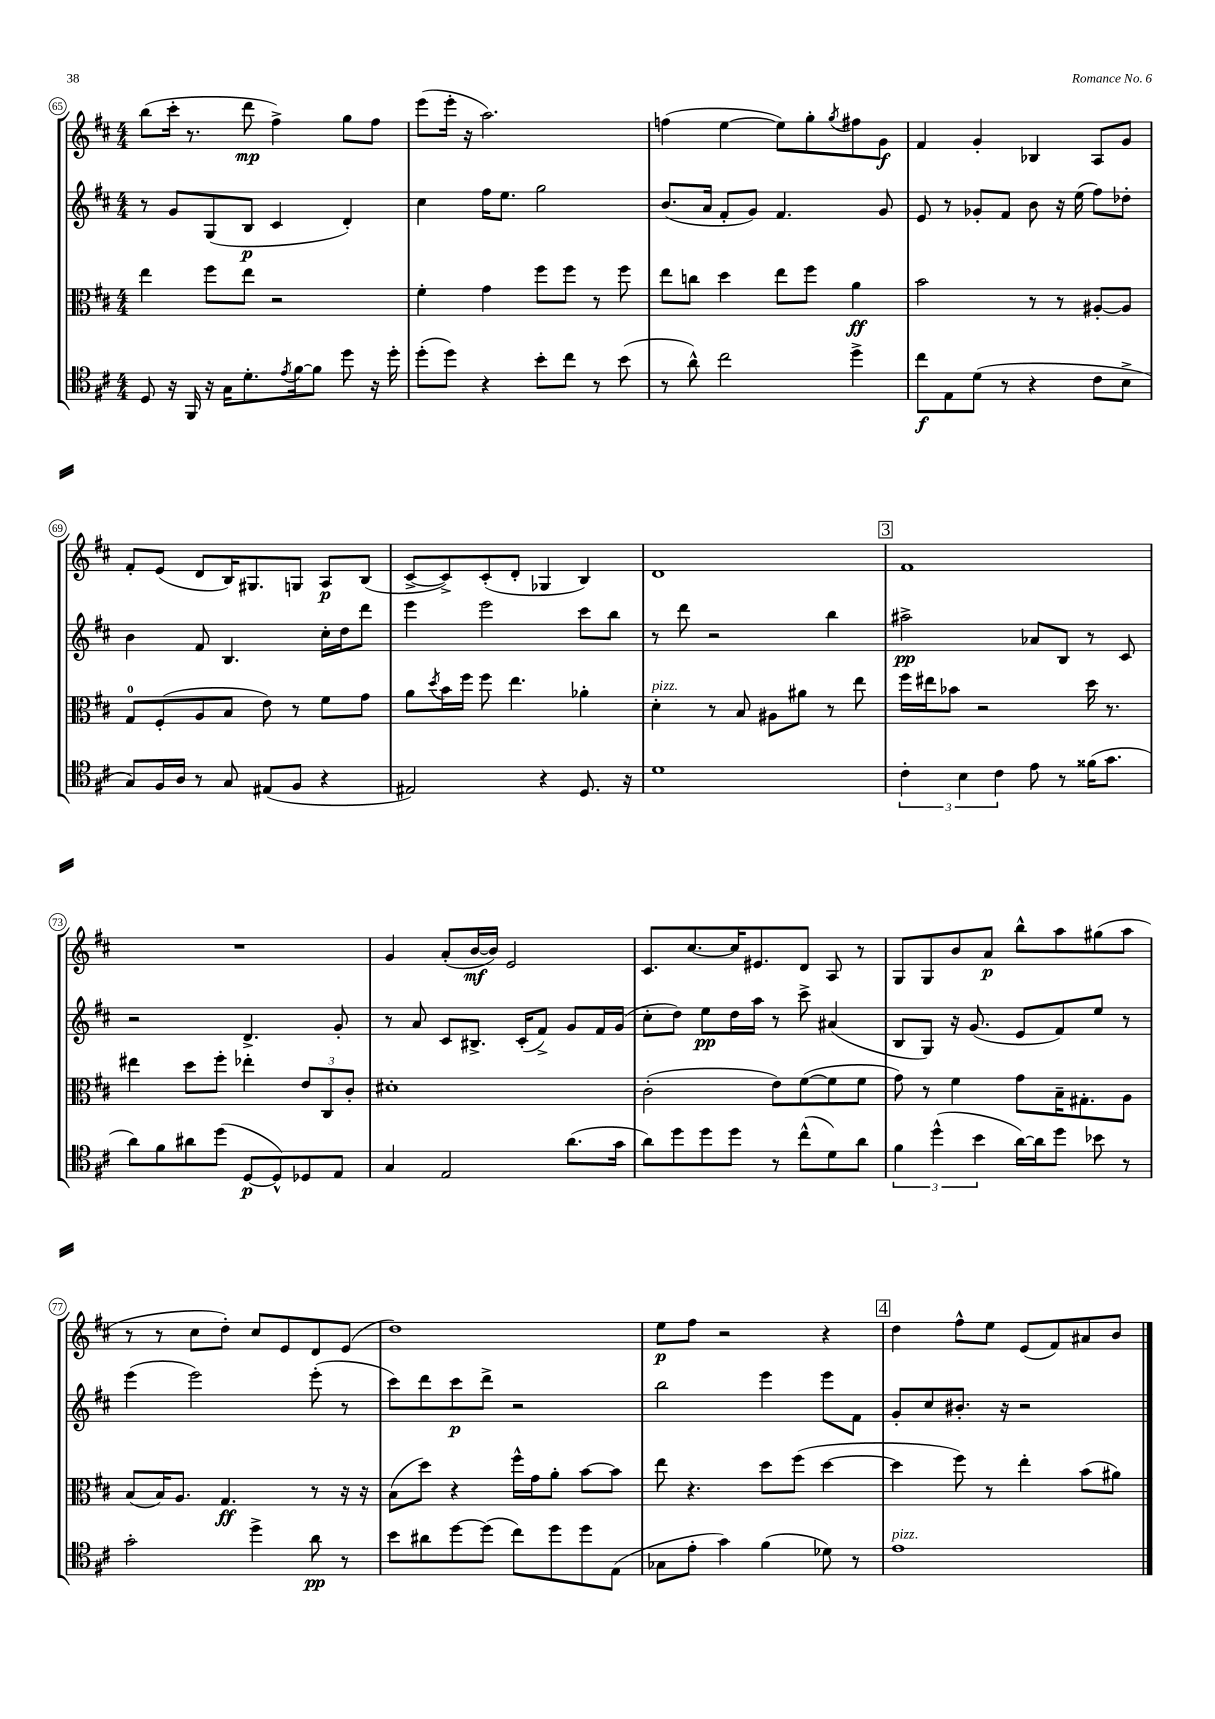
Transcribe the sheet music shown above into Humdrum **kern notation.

**kern	**dynam	**kern	**dynam	**kern	**dynam	**kern	**dynam
*part4	*part4	*part3	*part3	*part2	*part2	*part1	*part1
*staff4	*staff4	*staff3	*staff3	*staff2	*staff2	*staff1	*staff1
*clefC4	*	*clefC3	*	*clefG2	*	*clefG2	*
*k[f#c#]	*	*k[f#c#]	*	*k[f#c#]	*	*k[f#c#]	*
*M4/4	*	*M4/4	*	*M4/4	*	*M4/4	*
=65	=65	=65	=65	=65	=65	=65	=65
8D/	.	4ee\	.	8r	.	(8bb\L	.
16r	.	.	.	8g/L	.	16ccc#'\Jk	.
16FF#/	.	.	.	.	.	8.r	.
16r	.	8ff#\L	.	(8G/	.	.	.
16G\KL	.	.	.	.	.	.	.
8.d'\	.	8ee\J	.	8B/J	p	8ddd\	mp
.	.	2r	.	4c#/	.	4ff#^\)	.
8qe/	.	.	.	.	.	.	.
[16f#\k	.	.	.	.	.	.	.
8f#\J]	.	.	.	.	.	.	.
8dd\	.	.	.	4d'/)	.	8gg\L	.
16r	.	.	.	.	.	8ff#\J	.
16dd'\	.	.	.	.	.	.	.
=66	=66	=66	=66	=66	=66	=66	=66
(8dd'\L	.	4f#'\	.	4cc#\	.	(8eee\L	.
8dd\J)	.	.	.	.	.	16eee'\Jk	.
.	.	.	.	.	.	16r	.
4r	.	4g\	.	16ff#\KL	.	2.aa\)	.
.	.	.	.	8.ee\J	.	.	.
8b'\L	.	8ff#\L	.	2gg\	.	.	.
8cc#\J	.	8ff#\J	.	.	.	.	.
8r	.	8r	.	.	.	.	.
(8b\	.	8ff#\	.	.	.	.	.
=67	=67	=67	=67	=67	=67	=67	=67
8r	.	8ee\L	.	(8.b/L	.	(4ffn\	.
8a^^\)	.	8ccn\J	.	.	.	.	.
.	.	.	.	16a/Jk	.	.	.
2cc#\	.	4dd\	.	8f#'/L	.	[4ee\	.
.	.	.	.	8g/J)	.	.	.
.	.	8ee\L	.	4.f#/	.	8ee\L])	.
.	.	8ff#\J	.	.	.	8gg'\	.
.	.	.	.	.	.	8qgg/	.
4dd^\	.	4a\	ff	.	.	8ff#X\	.
.	.	.	.	8g/	.	8g\J	f
=68	=68	=68	=68	=68	=68	=68	=68
8cc#\L	f	2b\	.	8e/	.	4f#/	.
8E\	.	.	.	8r	.	.	.
(8d\J	.	.	.	8g-X'/L	.	4g'/	.
8r	.	.	.	8f#/J	.	.	.
4r	.	8r	.	8b\	.	4B-X/	.
.	.	8r	.	16r	.	.	.
.	.	.	.	(16ee\	.	.	.
8c#\L	.	[8A#X'/L	.	8ff#\L)	.	8A/L	.
8B^\J	.	8A#/J]	.	8dd-X'\J	.	8g/J	.
!!LO:LB:g=z
=69	=69	=69	=69	=69	=69	=69	=69
8G/L)	.	8G/L	.	4b\	.	8f#'/L	.
16F#/L	.	(8F#'/	.	.	.	(8e/J	.
16A/JJ	.	.	.	.	.	.	.
8r	.	8A/	.	8f#/	.	8d/L	.
8G/	.	8B/J	.	4.B/	.	16B/K)	.
.	.	.	.	.	.	8.G#X/	.
(8E#X/L	.	8e\)	.	.	.	.	.
8F#/J	.	8r	.	.	.	8Gn/J	.
4r	.	8f#\L	.	16cc#'\LL	.	8A/L	p
.	.	.	.	16dd\J	.	.	.
.	.	8g\J	.	8ddd\J	.	(8B/J	.
=70	=70	=70	=70	=70	=70	=70	=70
2E#X/)	.	8a\L	.	4eee\	.	[8c#^/L	.
.	.	8qdd/	.	.	.	.	.
.	.	16b\L	.	.	.	8c#^/])	.
.	.	16ff#\JJ	.	.	.	.	.
.	.	8ff#\	.	2eee\	.	(8c#'/	.
.	.	4.ee\	.	.	.	8d'/J	.
4r	.	.	.	.	.	4G-X/	.
8.D/	.	4a-X'\	.	8ccc#\L	.	4B/)	.
.	.	.	.	8bb\J	.	.	.
16r	.	.	.	.	.	.	.
=71	=71	=71	=71	=71	=71	=71	=71
!	!	!LO:TX:a:i:t=pizz.	!	!	!	!	!
1d	.	4d'\	.	8r	.	1d	.
.	.	.	.	8ddd\	.	.	.
.	.	8r	.	2r	.	.	.
.	.	8B/	.	.	.	.	.
.	.	8A#X\L	.	.	.	.	.
.	.	8a#X\J	.	.	.	.	.
.	.	8r	.	4bb\	.	.	.
.	.	8ee\	.	.	.	.	.
!!LO:REH:place=s1:t=3
=72	=72	=72	=72	=72	=72	=72	=72
6c#'\	.	16ff#\LL	.	2aa#X^\	pp	1f#	.
.	.	16ee#X\J	.	.	.	.	.
.	.	8b-X\J	.	.	.	.	.
6B\	.	.	.	.	.	.	.
.	.	2r	.	.	.	.	.
6c#\	.	.	.	.	.	.	.
8e\	.	.	.	8a-X/L	.	.	.
8r	.	.	.	8B/J	.	.	.
(16f##X\KL	.	16dd\	.	8r	.	.	.
8.g\J	.	8.r	.	.	.	.	.
.	.	.	.	8c#/	.	.	.
!!LO:LB:g=z
=73	=73	=73	=73	=73	=73	=73	=73
8a\L)	.	4ee#X\	.	2r	.	1r	.
8f#\	.	.	.	.	.	.	.
8a#X\	.	8dd\L	.	.	.	.	.
(8dd\J	.	8ff#'\J	.	.	.	.	.
[8D/L	p	4ee-X'\	.	4.d^/	.	.	.
8D^^/])	.	.	.	.	.	.	.
8D-X/	.	12e/L	.	.	.	.	.
.	.	12C#/	.	.	.	.	.
8E/J	.	.	.	8g'/	.	.	.
.	.	12c#'/J	.	.	.	.	.
=74	=74	=74	=74	=74	=74	=74	=74
4G/	.	1d#X'	.	8r	.	4g/	.
.	.	.	.	8a/	.	.	.
2E/	.	.	.	8c#/L	.	(8a'/L	.
.	.	.	.	8.B#X^/J	.	[16b/L	mf
.	.	.	.	.	.	16b/JJ])	.
.	.	.	.	.	.	2e/	.
.	.	.	.	(16c#'/KL	.	.	.
.	.	.	.	8f#^/J)	.	.	.
(8.a\L	.	.	.	8g/L	.	.	.
.	.	.	.	16f#/L	.	.	.
16g\Jk	.	.	.	(16g/JJ	.	.	.
=75	=75	=75	=75	=75	=75	=75	=75
8a\L)	.	(2c#'\	.	8cc#'\L	.	8.c#/L	.
8dd\	.	.	.	8dd\J)	.	.	.
.	.	.	.	.	.	[8.cc#/	.
8dd\	.	.	.	8ee\L	pp	.	.
8dd\J	.	.	.	16dd\L	.	16cc#/K]	.
.	.	.	.	16aa\JJ	.	8.e#X/	.
8r	.	8e\L)	.	8r	.	.	.
(8cc#^^\L	.	([8f#\	.	8ccc#^\	.	8d/J	.
8d\)	.	8f#\]	.	(4a#X/	.	8A/	.
8a\J	.	8f#\J	.	.	.	8r	.
=76	=76	=76	=76	=76	=76	=76	=76
6f#\	.	8g\)	.	8B/L	.	8G/L	.
.	.	8r	.	8G/J)	.	8G/	.
(6dd^^\	.	.	.	.	.	.	.
.	.	4f#\	.	16r	.	8b/	.
.	.	.	.	(8.g/	.	.	.
6b\	.	.	.	.	.	.	.
.	.	.	.	.	.	8a/J	p
[16a\LL)	.	8g\L	.	8e/L	.	8bb^^\L	.
16a\J]	.	.	.	.	.	.	.
8dd\J	.	16B~\K	.	8f#/)	.	8aa\	.
.	.	8.G#X'\	.	.	.	.	.
8b-X\	.	.	.	8ee/J	.	(8gg#X\	.
8r	.	8A\J	.	8r	.	8aa\J	.
!!LO:LB:g=z
=77	=77	=77	=77	=77	=77	=77	=77
2g'\	.	(8B/L	.	(4eee\	.	8r	.
.	.	16B/K)	.	.	.	8r	.
.	.	8.A/J	.	.	.	.	.
.	.	.	.	2eee\)	.	8cc#\L	.
.	.	4.G/	ff	.	.	8dd'\J)	.
4dd^\	.	.	.	.	.	8cc#/L	.
.	.	.	.	.	.	8e/	.
8a\	pp	8r	.	(8eee'\	.	8d/	.
8r	.	16r	.	8r	.	(8e/J	.
.	.	16r	.	.	.	.	.
=78	=78	=78	=78	=78	=78	=78	=78
8b\L	.	(8B\L	.	8ccc#\L)	.	1dd)	.
8a#X\	.	8dd\J)	.	8ddd\	.	.	.
[8dd\	.	4r	.	8ccc#\	p	.	.
(8dd\J]	.	.	.	8ddd^\J	.	.	.
8cc#\L)	.	16ff#^^\LL	.	2r	.	.	.
.	.	16g\J	.	.	.	.	.
8dd\	.	8a'\J	.	.	.	.	.
8dd\	.	[8b\L	.	.	.	.	.
(8E\J	.	8b\J]	.	.	.	.	.
=79	=79	=79	=79	=79	=79	=79	=79
8G-X\L	.	8ee\	.	2bb\	.	8ee\L	p
8e'\J	.	4.r	.	.	.	8ff#\J	.
4g\)	.	.	.	.	.	2r	.
(4f#\	.	8dd\L	.	4eee\	.	.	.
.	.	(8ff#\J	.	.	.	.	.
8d-X\)	.	[4dd\	.	8eee\L	.	4r	.
8r	.	.	.	8f#\J	.	.	.
!!LO:REH:place=s1:t=4
=80	=80	=80	=80	=80	=80	=80	=80
!LO:TX:a:i:t=pizz.	!	!	!	!	!	!	!
1e	.	4dd\]	.	8g'/L	.	4dd\	.
.	.	.	.	8cc#/	.	.	.
.	.	8ff#\)	.	8.b#X'/J	.	8ff#^^\L	.
.	.	8r	.	.	.	8ee\J	.
.	.	.	.	16r	.	.	.
.	.	4ee'\	.	2r	.	(8e/L	.
.	.	.	.	.	.	8f#/)	.
.	.	(8b\L	.	.	.	8a#X/	.
.	.	8a#X\J)	.	.	.	8b/J	.
==	==	==	==	==	==	==	==
*-	*-	*-	*-	*-	*-	*-	*-
